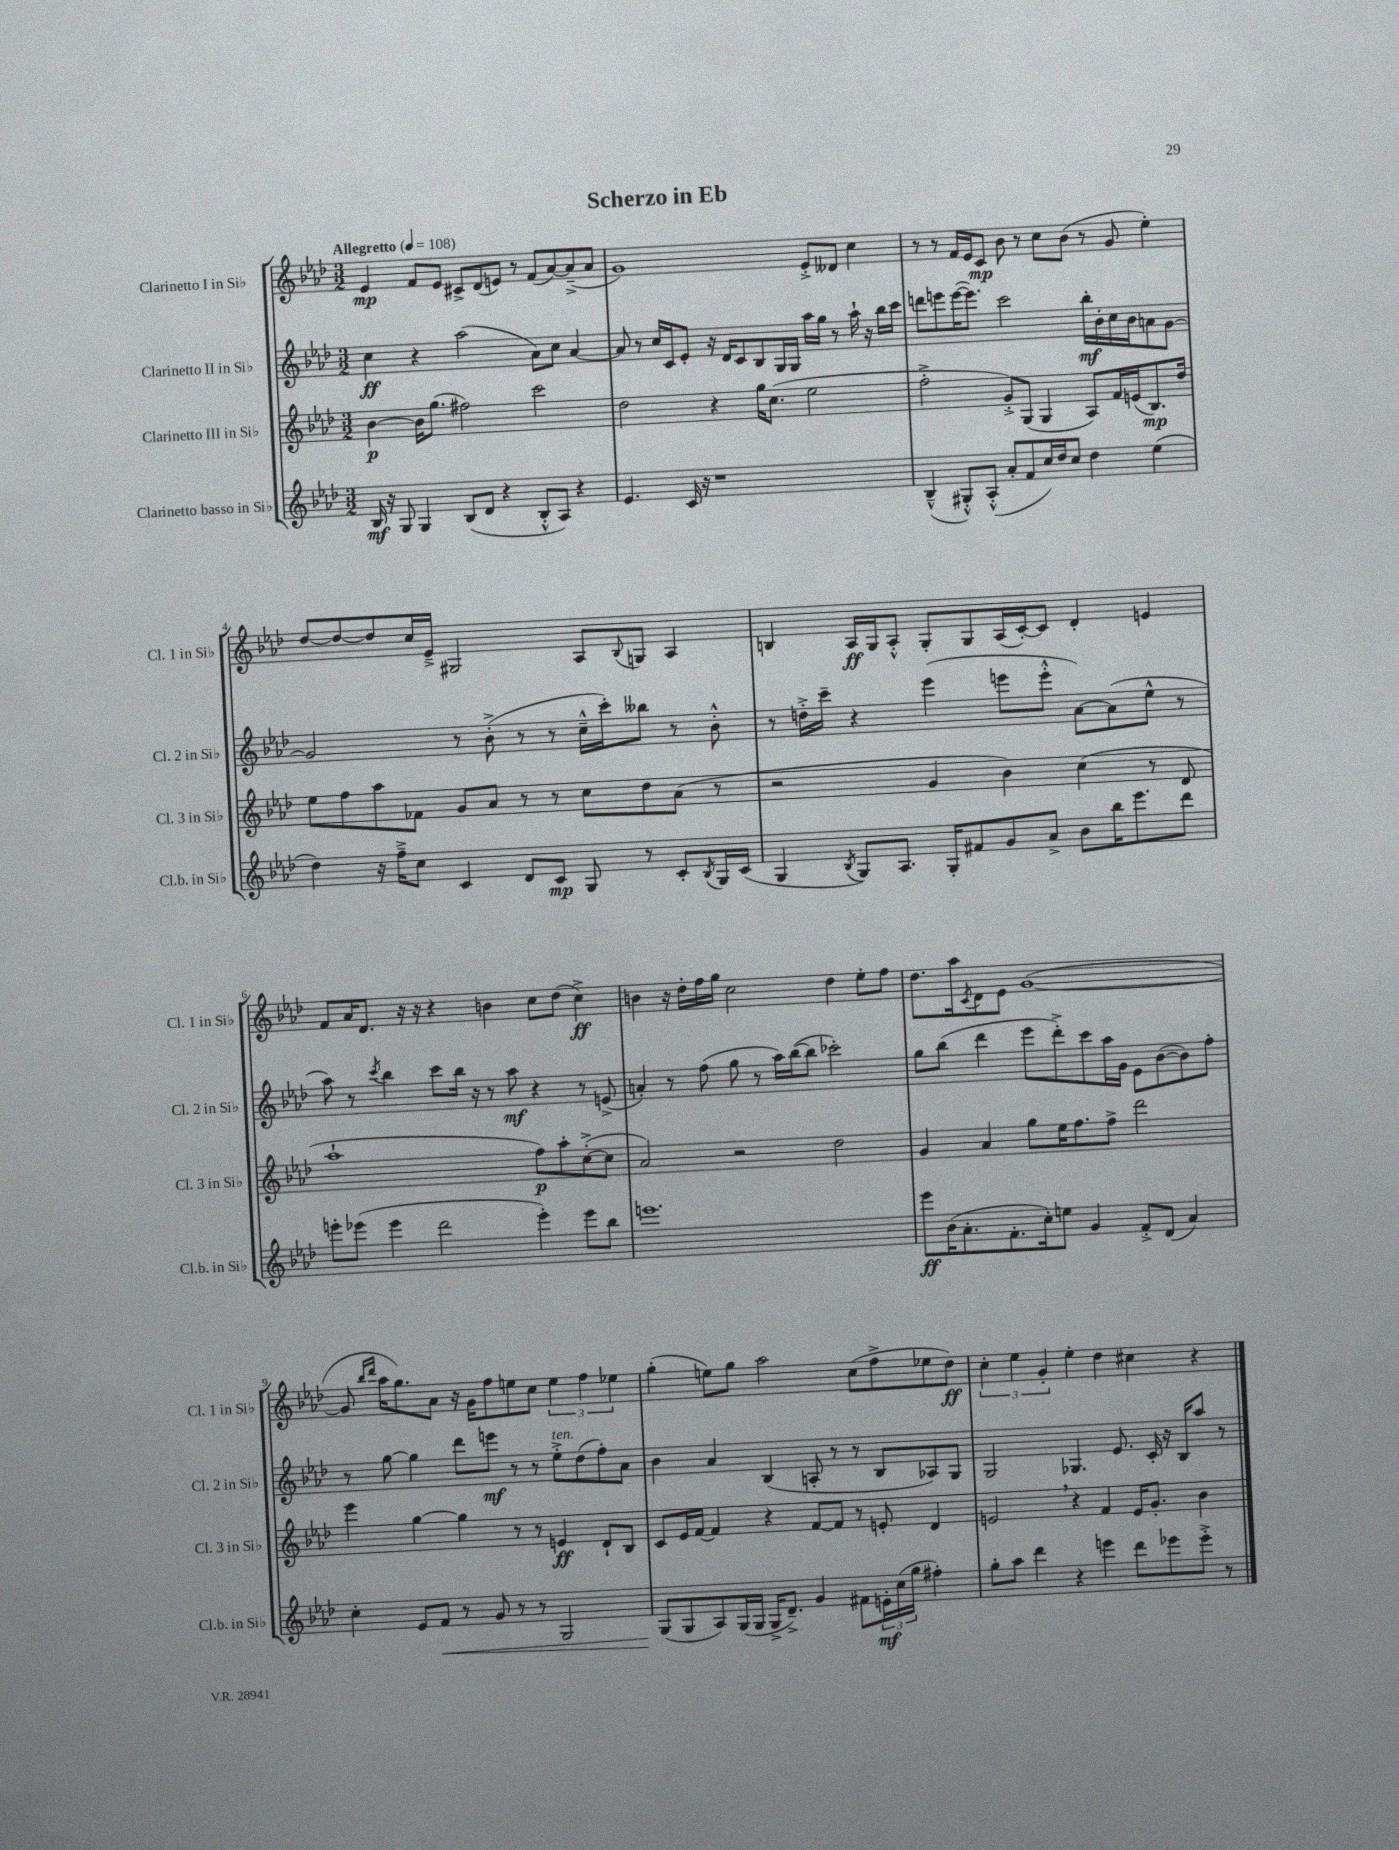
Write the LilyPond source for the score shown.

\header { title = "Scherzo in Eb" }
<<
\new StaffGroup <<
\new Staff = "s0" \with { instrumentName = "Clarinetto I in Sib" shortInstrumentName = "Cl. 1 in Sib" } {
    \clef treble \key aes \major \numericTimeSignature \time 3/2 \tempo "Allegretto" 4 = 108
    ees'4\mp f'8 ees'8 cis'8-> des'8( e'8) r8 f'8( aes'8~) aes'8--->( aes'8 |
    g'1) ees'8-.-> deses'8 c''4 |
    r8 r8 f'16 ees'16 c'8\mp bes'8 r8 c''8 bes'8( r8 g'8 ees''4-.) |
    des''8~ des''8~ des''8 c''16 ees'16---> gis2 aes8 \appoggiatura { bes8 } g8 aes4 |
    b4 aes16\ff g16 aes8-.-^ g8-. g8 aes16( c'16~-.) c'8 des'4-. e'4 |
    f'8 aes'16 des'8. r16 r16 r4 b'4 c''8 des''8( c''4->\ff) |
    b'4 r16 des''16-. f''16 g''16 c''2 des''4 ees''8-. f''8 |
    des''8. aes''16 \acciaccatura { c'8 } des'8 ees'8 g'1~( |
    g'8 \grace { bes''16 des'''16 } aes''16 g''8.) aes'8 r16 g'16 f''8 e''8 c''8 \tuplet 3/2 { e''4 f''4 ees''4 } |
    g''4-.( e''8) g''8 aes''2 c''8( f''8-> ees''8 des''8\ff) |
    \tuplet 3/2 { c''4-. ees''4 g'4-. } ees''4-. des''4 cis''4 r4 \bar "|." |
}
\new Staff = "s1" \with { instrumentName = "Clarinetto II in Sib" shortInstrumentName = "Cl. 2 in Sib" } {
    \clef treble \key aes \major \numericTimeSignature \time 3/2
    c''4\ff r4 aes''2( aes'8) c''8 aes'4~ |
    aes'8 r8 c''16 c'16 ees'8-. r16 des'16 c'8 bes8 g16 g16 aes''16 g''16 r8 aes''16-! r16 bes''16 c'''16 |
    d'''8 e'''8 e'''16~( e'''8.) c'''2 bes''16-.\mf bes'16-. c''16 bes'16 a'8 g'8~ |
    g'2 r8 bes'8-.->( r8 r8 c''16---^ c'''16-.) beses''8 r8 bes'8-.-^ |
    r8 d''16-.-> c'''16-- r4 ees'''4( e'''8 e'''8-.-^ aes'8~) aes'8( ees''8-^ r8 |
    aes''8) r8 \acciaccatura { c'''8 } bes''4 c'''8 bes''16 r16 r8 aes''8\mf r4 r8 e'8->( |
    a'4-.) r8 f''8( g''8 r8 aes''16) bes''16~( bes''8 ces'''2-.) |
    g''8 bes''8( des'''4 ees'''8 des'''8-.->) c'''8 aes''16 g'16 ees'8 bes'8~( bes'8) f''8-. |
    r8 g''8~ g''4 des'''8 e'''8\mf r8 r8 ees''8-.->^\markup { \italic "ten." } des''8( f''8-.) aes'8 |
    bes'4 aes'4 bes4( a8-. r8 r8 bes8 aes8) g8 |
    g2 ges4. ees'8. c'16-. r16 bes16 aes''8 r8 \bar "|." |
}
\new Staff = "s2" \with { instrumentName = "Clarinetto III in Sib" shortInstrumentName = "Cl. 3 in Sib" } {
    \clef treble \key aes \major \numericTimeSignature \time 3/2
    bes'4~\p bes'16 g''8.( fis''2) c'''2 |
    des''2 r4 g''16 c''8.( ees''2 |
    f''2-.-> g'8-.->) g8( g4 aes8) f'16 e'16( bes8.\mp) des''16 |
    ees''8 f''8 aes''8 fes'8 g'8 aes'8 r8 r8 c''8 des''8 aes'8( r8 |
    r2 g'4 bes'4) c''4( r8 des'8 |
    aes''1-! f''8\p) aes''8-. c''8~-.->( c''8 |
    aes'2) r2 des''2 |
    g'4 aes'4 g''8 ees''16 f''8. f''8-> des'''2 |
    ees'''4 g''4~ g''4 r8 r8 e'4\ff des'8-! bes8 |
    c'8 ees'16 f'16~ f'4 r4 f'8~ f'8 r8 e'8-. des'4 |
    e'2 \breathe r4 f'4 e'16 g'8.-. bes'4 \bar "|." |
}
\new Staff = "s3" \with { instrumentName = "Clarinetto basso in Sib" shortInstrumentName = "Cl.b. in Sib" } {
    \clef treble \key aes \major \numericTimeSignature \time 3/2
    bes16\mf r16 g8 g4 bes8( des'8 r4 bes8-.-^ aes8) r4 |
    ees'4. c'16 r16 r1 |
    bes4---^( gis8-.-^) aes8-.-^( aes'8-. f'8 c''16) des''16 c''8 des''4 ees''4( |
    des''4) r16 f''16---> c''8 c'4 des'8 c'8\mp g8 r8 c'8-. \acciaccatura { bes8 } g16 c'16( |
    g4 \acciaccatura { bes8 } g8) aes8. g16-. fis'8 g'8 aes'8-> bes'8 bes''16 ees'''8. des'''8 |
    e'''8-. ees'''8( ees'''4 des'''2 ees'''4-.) ees'''8 bes''8 |
    e'''1. |
    ees'''8\ff bes'16( aes'8.-. f'8.-. c''16-.) e''8 g'4 f'8-.-> des'8( aes'4) |
    c''4-. ees'8 f'8\< r8 g'8 r8 r8 g2 |
    g8\!( g8 aes8) g16( g16 g16-> des'8.--->) g'4 fis'8 \tuplet 3/2 { e'16-.\mf c''16( g''16 } fis''4-.) |
    g''8-. aes''8 des'''4 r4 e'''4 des'''8 ees'''8 ees'''8-.-> r8 \bar "|." |
}
>>
>>
